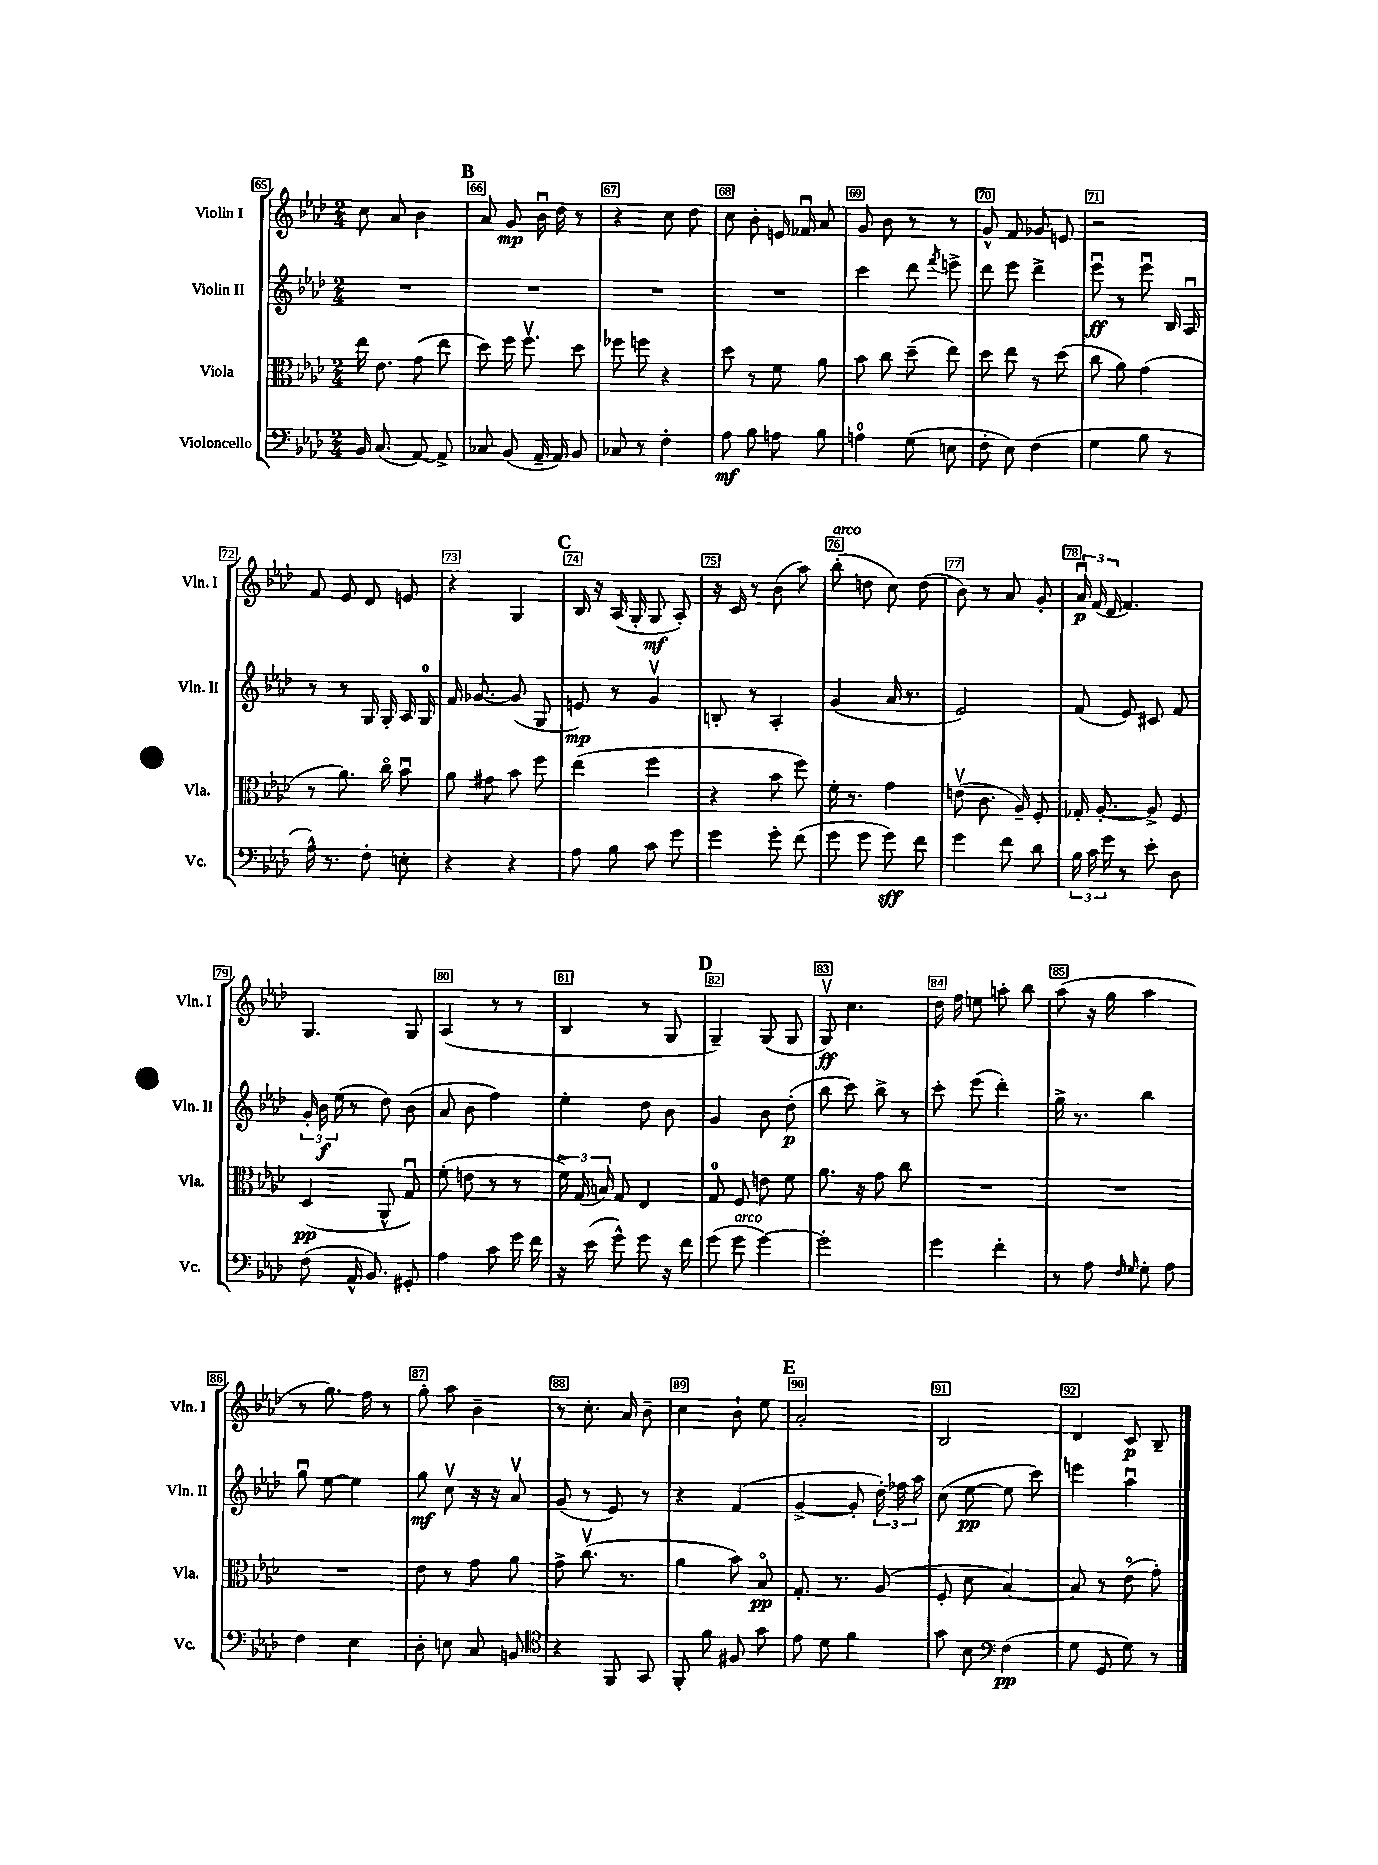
<<
\new StaffGroup <<
\new Staff = "s0" \with { instrumentName = "Violin I" shortInstrumentName = "Vln. I" } {
    \clef treble \key aes \major \numericTimeSignature \time 2/4
    \autoBeamOff c''8 aes'8 bes'4 |
    \mark \markup { \bold "B" } aes'8 g'8\mp bes'16\downbow des''16 r8 |
    r4 c''8 des''8 |
    c''8 bes'8-. e'16 fes'16\downbow aes'8 |
    g'8 bes'8 r8 r8 |
    g'8-^ f'8 ges'8 e'8 |
    r2 |
    f'8 ees'8 des'8 e'8 |
    r4 g4 |
    \mark \markup { \bold "C" } bes16 r16 aes16( g16-. g8\mf aes8-.) |
    r16 c'16 r8 bes'8( aes''8) |
    bes''8-.^\markup { \italic "arco" }( d''8 c''8) d''8( |
    bes'8) r8 aes'8 g'8-. |
    \tuplet 3/2 { aes'16\downbow\p f'16( des'16 } f'4.) |
    g4. g8 |
    aes4( r8 r8 |
    bes4 r8 g8 |
    \mark \markup { \bold "D" } g4--) g8( g8 |
    g8\upbow\ff) c''4. |
    des''16 f''16 e''8 a''8-. bes''8 |
    aes''8( r16 g''16 aes''4 |
    r8 g''8.) f''16 r8 |
    g''8-. aes''8 bes'4-- |
    r8 c''8.-. aes'16 bes'8-- |
    c''4 bes'8-! ees''8 |
    \mark \markup { \bold "E" } aes'2-. |
    bes2 |
    des'4 c'8\p bes8-- \bar "|." |
}
\new Staff = "s1" \with { instrumentName = "Violin II" shortInstrumentName = "Vln. II" } {
    \clef treble \key aes \major \numericTimeSignature \time 2/4
    \autoBeamOff R2 |
    \mark \markup { \bold "B" } R2 |
    R2 |
    R2 |
    c'''4 des'''8 \acciaccatura { f'''8 } e'''8-> |
    des'''8 ees'''8 des'''4-> |
    ees'''8\downbow\ff r8 ees'''8\downbow bes16 aes16\downbow |
    r8 r8 g16 g16-. aes16 g16-0 |
    f'16 ges'8.~ ges'8( g8 |
    \mark \markup { \bold "C" } e'8\mp) r8 g'4\upbow |
    b8-. r8 aes4-. |
    g'4( aes'16 r8. |
    ees'2) |
    f'8( ees'8) cis'8 f'8 |
    \tuplet 3/2 { g'16-. bes'16\f ees''16( } r8 des''8) bes'8( |
    aes'8 bes'8 f''4) |
    ees''4-. des''8 bes'8 |
    \mark \markup { \bold "D" } g'4 bes'8 des''8-.\p( |
    bes''8 c'''8) bes''8-> r8 |
    c'''8-. ees'''8( des'''4-.) |
    g''16-> r8. bes''4 |
    g''8\downbow ees''8~ ees''4 |
    g''8\mf c''8\upbow r16 r16 aes'8\upbow |
    g'8( r8 ees'8) r8 |
    r4 f'4( |
    \mark \markup { \bold "E" } g'4~-> g'8-. \tuplet 3/2 { des''16-.) fes''16 aes''16 } |
    c''8( ees''8~\pp ees''8 c'''8) |
    e'''4 aes''4\downbow \bar "|." |
}
\new Staff = "s2" \with { instrumentName = "Viola" shortInstrumentName = "Vla." } {
    \clef alto \key aes \major \numericTimeSignature \time 2/4
    \autoBeamOff ees''16 ees'8. g'8( ees''8 |
    \mark \markup { \bold "B" } des''8) f''16 f''8.\upbow des''8 |
    fes''8 f''8 r4 |
    des''8 r8 f'8 aes'8 |
    bes'8 c''8 des''8--( ees''8) |
    des''8 ees''8 r8 des''8( |
    c''8 aes'8) g'4( |
    r8 aes'8.) c''16\flageolet bes'8\downbow |
    aes'8 gis'8 bes'8 f''8 |
    \mark \markup { \bold "C" } ees''4( f''4 |
    r4 bes'8 f''8) |
    f'16-. r8. g'4 |
    e'8\upbow( c'8. aes16--) f8-. |
    ges16-. aes8.~-. aes8-> f8 |
    des4\pp( aes,8-^ g8\downbow) |
    f'8-.( e'8 r8 r8 |
    \tuplet 3/2 { f'16->) g16( b16) } g8 ees4 |
    \mark \markup { \bold "D" } g8-0 f8 e'8 f'8 |
    aes'8. r16 g'8 c''8 |
    R2 |
    R2 |
    R2 |
    ees'8 r8 g'8 aes'8 |
    g'8-> c''8.\upbow( r8. |
    aes'4 bes'8) bes8\flageolet\pp |
    \mark \markup { \bold "E" } g8.-. r8. aes8( |
    f8-. des'8 bes4~) |
    bes8 r8 ees'8\flageolet( g'8-.) \bar "|." |
}
\new Staff = "s3" \with { instrumentName = "Violoncello" shortInstrumentName = "Vc." } {
    \clef bass \key aes \major \numericTimeSignature \time 2/4
    \autoBeamOff bes,16 c8.( aes,8~) aes,8-> |
    \mark \markup { \bold "B" } ces8 bes,8( aes,16-- aes,16) bes,8 |
    ces8 r8 f4-. |
    aes8\mf bes8 a8 bes8 |
    a4-0 g8( e8 |
    f8-. ees8) f4( |
    g4 bes8 r8 |
    aes16-^) r8. f8-. e8-. |
    r4 r4 |
    \mark \markup { \bold "C" } aes8 bes8 c'8 g'8 |
    g'4 g'8-. f'8( |
    g'8 g'8 g'8\sff) f'8 |
    g'4 f'8 des'8 |
    \tuplet 3/2 { bes16 c'16 g'16 } r8 ees'8-. des8 |
    f8( aes,16-^ bes,8.) gis,8-. |
    aes4 c'8 g'16 f'16 |
    r16 ees'16( g'8-^) g'8 r16 f'16 |
    \mark \markup { \bold "D" } g'8( g'8^\markup { \italic "arco" } g'4~) |
    g'2-. |
    g'4 f'4-. |
    r8 aes8 \grace { f16 g16 } g8-. aes8 |
    f4 ees4 |
    des8-. e8 c8 b,8 |
    \clef tenor r4 f,8 g,8 |
    f,8-. f'8 fis8 g'8 |
    \mark \markup { \bold "E" } ees'8 des'8 f'4 |
    g'8 bes8 \clef bass f4\pp( |
    g8 g,8 g8) r8 \bar "|." |
}
>>
>>
\layout { \context { \Score currentBarNumber = #65 \override BarNumber.break-visibility = ##(#f #t #t) barNumberVisibility = #all-bar-numbers-visible \override BarNumber.stencil = #(make-stencil-boxer 0.1 0.3 ly:text-interface::print) } }
